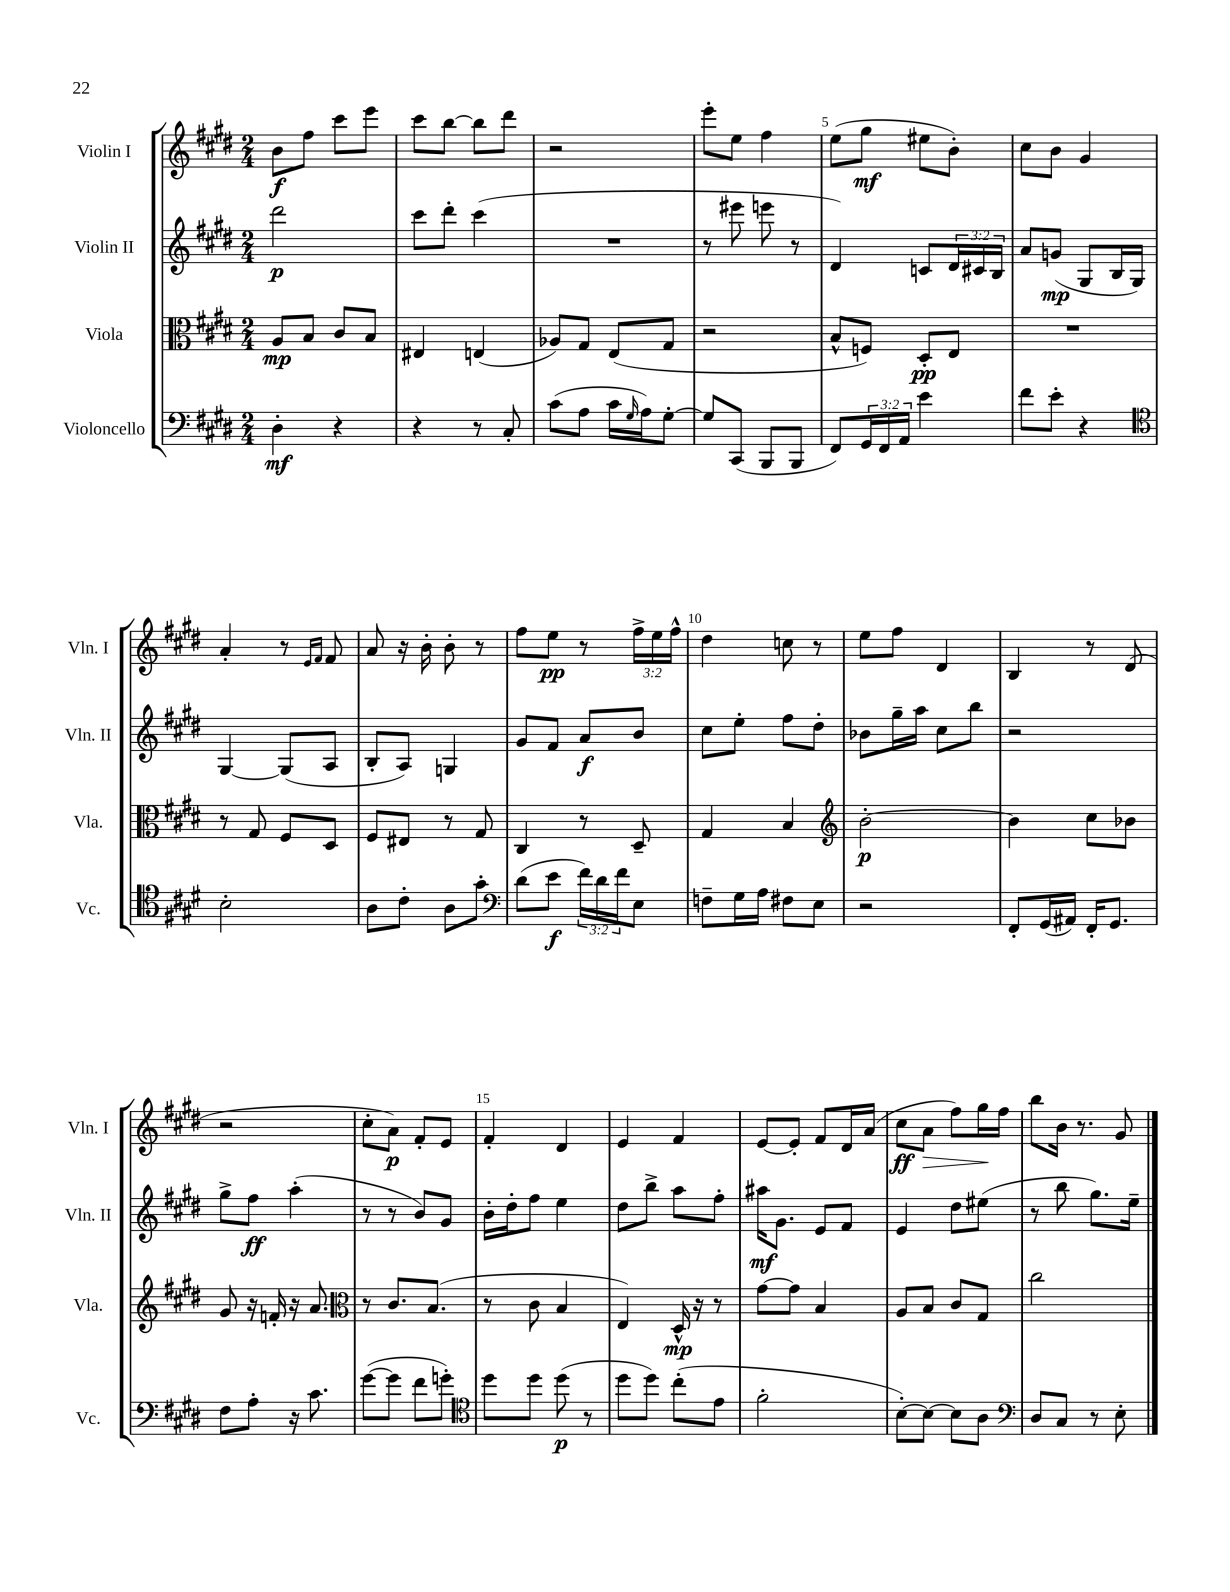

**kern	**dynam	**kern	**dynam	**kern	**dynam	**kern	**dynam
*part4	*part4	*part3	*part3	*part2	*part2	*part1	*part1
*staff4	*staff4	*staff3	*staff3	*staff2	*staff2	*staff1	*staff1
*I"Violoncello	*	*I"Viola	*	*I"Violin II	*	*I"Violin I	*
*I'Vc.	*	*I'Vla.	*	*I'Vln. II	*	*I'Vln. I	*
*clefF4	*	*clefC3	*	*clefG2	*	*clefG2	*
*k[f#c#g#d#]	*	*k[f#c#g#d#]	*	*k[f#c#g#d#]	*	*k[f#c#g#d#]	*
*M2/4	*	*M2/4	*	*M2/4	*	*M2/4	*
=1	=1	=1	=1	=1	=1	=1	=1
4D#'\	mf	8A/L	mp	2ddd#\	p	8b\L	f
.	.	8B/J	.	.	.	8ff#\J	.
4r	.	8c#/L	.	.	.	8ccc#\L	.
.	.	8B/J	.	.	.	8eee\J	.
=2	=2	=2	=2	=2	=2	=2	=2
4r	.	4E#X/	.	8ccc#\L	.	8ccc#\L	.
.	.	.	.	8ddd#'\J	.	[8bb\J	.
8r	.	(4En/	.	(4ccc#\	.	8bb\L]	.
8C#'/	.	.	.	.	.	8ddd#\J	.
=3	=3	=3	=3	=3	=3	=3	=3
(8c#\L	.	8A-X/L)	.	2r	.	2r	.
8A\J	.	8G#/J	.	.	.	.	.
16c#\LL	.	(8E/L	.	.	.	.	.
16qqG#/	.	.	.	.	.	.	.
16A\J)	.	.	.	.	.	.	.
[8G#'\J	.	8G#/J	.	.	.	.	.
=4	=4	=4	=4	=4	=4	=4	=4
8G#/L]	.	2r	.	8r	.	8eee'\L	.
(8CC#/J	.	.	.	8eee#X\	.	8ee\J	.
8BBB/L	.	.	.	8eeen\	.	4ff#\	.
8BBB/J	.	.	.	8r	.	.	.
=5	=5	=5	=5	=5	=5	=5	=5
8FF#/L)	.	8B^^/L	.	4d#/)	.	(8ee\L	.
24GG#/L	.	8Fn/J)	.	.	.	8gg#\J	mf
24FF#/	.	.	.	.	.	.	.
24AA/JJ	.	.	.	.	.	.	.
4e\	.	8D#'/L	pp	8cn/L	.	8ee#X\L	.
.	.	8E/J	.	24d#/L	.	8b'\J)	.
.	.	.	.	24c#X/	.	.	.
.	.	.	.	24B/JJ	.	.	.
=6	=6	=6	=6	=6	=6	=6	=6
8f#\L	.	2r	.	8a/L	.	8cc#\L	.
8e'\J	.	.	.	(8gn/J	mp	8b\J	.
4r	.	.	.	8G#/L	.	4g#/	.
.	.	.	.	16B/L	.	.	.
.	.	.	.	16G#/JJ)	.	.	.
!!LO:LB:g=z
=7	=7	=7	=7	=7	=7	=7	=7
*clefC4	*	*	*	*	*	*	*
2B'\	.	8r	.	[4G#/	.	4a'/	.
.	.	8G#/	.	.	.	.	.
.	.	8F#/L	.	(8G#/L]	.	8r	.
.	.	.	.	.	.	16qqe/LL	.
.	.	.	.	.	.	16qqf#/JJ	.
.	.	8D#/J	.	8A/J	.	8f#/	.
=8	=8	=8	=8	=8	=8	=8	=8
8A\L	.	8F#/L	.	8B'/L	.	8a/	.
8c#'\J	.	8E#X/J	.	8A/J)	.	16r	.
.	.	.	.	.	.	16b'\	.
8A\L	.	8r	.	4Gn/	.	8b'\	.
8g#'\J	.	8G#/	.	.	.	8r	.
=9	=9	=9	=9	=9	=9	=9	=9
*clefF4	*	*	*	*	*	*	*
(8d#\L	.	4C#/	.	8g#/L	.	8ff#\L	.
8e\J	f	.	.	8f#/J	.	8ee\J	pp
24f#\LL)	.	8r	.	8a/L	f	8r	.
24d#\	.	.	.	.	.	.	.
24f#\J	.	.	.	.	.	.	.
8E\J	.	8D#~/	.	8b/J	.	24ff#^\LL	.
.	.	.	.	.	.	24ee\	.
.	.	.	.	.	.	24ff#^^\JJ	.
=10	=10	=10	=10	=10	=10	=10	=10
8Fn~\L	.	4G#/	.	8cc#\L	.	4dd#\	.
16G#\L	.	.	.	8ee'\J	.	.	.
16A\JJ	.	.	.	.	.	.	.
8F#X\L	.	4B/	.	8ff#\L	.	8ccn\	.
8E\J	.	.	.	8dd#'\J	.	8r	.
=11	=11	=11	=11	=11	=11	=11	=11
*	*	*clefG2	*	*	*	*	*
2r	.	[2b'\	p	8b-X\L	.	8ee\L	.
.	.	.	.	16gg#~\L	.	8ff#\J	.
.	.	.	.	16aa\JJ	.	.	.
.	.	.	.	8cc#\L	.	4d#/	.
.	.	.	.	8bb\J	.	.	.
=12	=12	=12	=12	=12	=12	=12	=12
8FF#'/L	.	4b\]	.	2r	.	4B/	.
(16GG#/L	.	.	.	.	.	.	.
16AA#X/JJ)	.	.	.	.	.	.	.
16FF#'/KL	.	8cc#\L	.	.	.	8r	.
8.GG#/J	.	.	.	.	.	.	.
.	.	8b-X\J	.	.	.	(8d#/	.
!!LO:LB:g=z
=13	=13	=13	=13	=13	=13	=13	=13
8F#\L	.	8g#/	.	8gg#^\L	.	2r	.
8A'\J	.	16r	.	8ff#\J	ff	.	.
.	.	16fn'/	.	.	.	.	.
16r	.	16r	.	(4aa'\	.	.	.
8.c#\	.	8.a/	.	.	.	.	.
=14	=14	=14	=14	=14	=14	=14	=14
*	*	*clefC3	*	*	*	*	*
([8g#\L	.	8r	.	8r	.	8cc#'\L	.
8g#\J]	.	8.c#/L	.	8r	.	8a\J)	p
8f#\L	.	.	.	8b/L)	.	8f#'/L	.
.	.	(8.B/J	.	.	.	.	.
8gn'\J)	.	.	.	8g#/J	.	8e/J	.
=15	=15	=15	=15	=15	=15	=15	=15
*clefC4	*	*	*	*	*	*	*
8dd#\L	.	8r	.	16b'\LL	.	4f#'/	.
.	.	.	.	16dd#'\J	.	.	.
8dd#\J	.	8c#\	.	8ff#\J	.	.	.
(8dd#\	p	4B/	.	4ee\	.	4d#/	.
8r	.	.	.	.	.	.	.
=16	=16	=16	=16	=16	=16	=16	=16
8dd#\L	.	4E/)	.	8dd#\L	.	4e/	.
8dd#\J)	.	.	.	8bb^\J	.	.	.
(8cc#'\L	.	16D#^^/	mp	8aa\L	.	4f#/	.
.	.	16r	.	.	.	.	.
8e\J	.	8r	.	8ff#'\J	.	.	.
=17	=17	=17	=17	=17	=17	=17	=17
2f#'\	.	[8g#\L	.	16aa#X\KL	mf	[8e/L	.
.	.	.	.	8.g#\J	.	.	.
.	.	8g#\J]	.	.	.	8e'/J]	.
.	.	4B/	.	8e/L	.	8f#/L	.
.	.	.	.	8f#/J	.	16d#/L	.
.	.	.	.	.	.	(16a/JJ	.
=18	=18	=18	=18	=18	=18	=18	=18
[8B'\L)	.	8A/L	.	4e/	.	8cc#\L	ff
!	!	!	!	!	!	!	!LO:HP:b
8B\J_	.	8B/J	.	.	.	8a\J	>
8B\L]	.	8c#/L	.	8dd#\L	.	8ff#\L)	.
8A\J	.	8G#/J	.	(8ee#X\J	.	16gg#\L	.
.	.	.	.	.	.	16ff#\JJ	]
=19	=19	=19	=19	=19	=19	=19	=19
*clefF4	*	*	*	*	*	*	*
8D#/L	.	2cc#\	.	8r	.	8bb\L	.
8C#/J	.	.	.	8bb\	.	16b\Jk	.
.	.	.	.	.	.	8.r	.
8r	.	.	.	8.gg#\L)	.	.	.
8E'\	.	.	.	.	.	8g#/	.
.	.	.	.	16ee~\Jk	.	.	.
==	==	==	==	==	==	==	==
*-	*-	*-	*-	*-	*-	*-	*-
